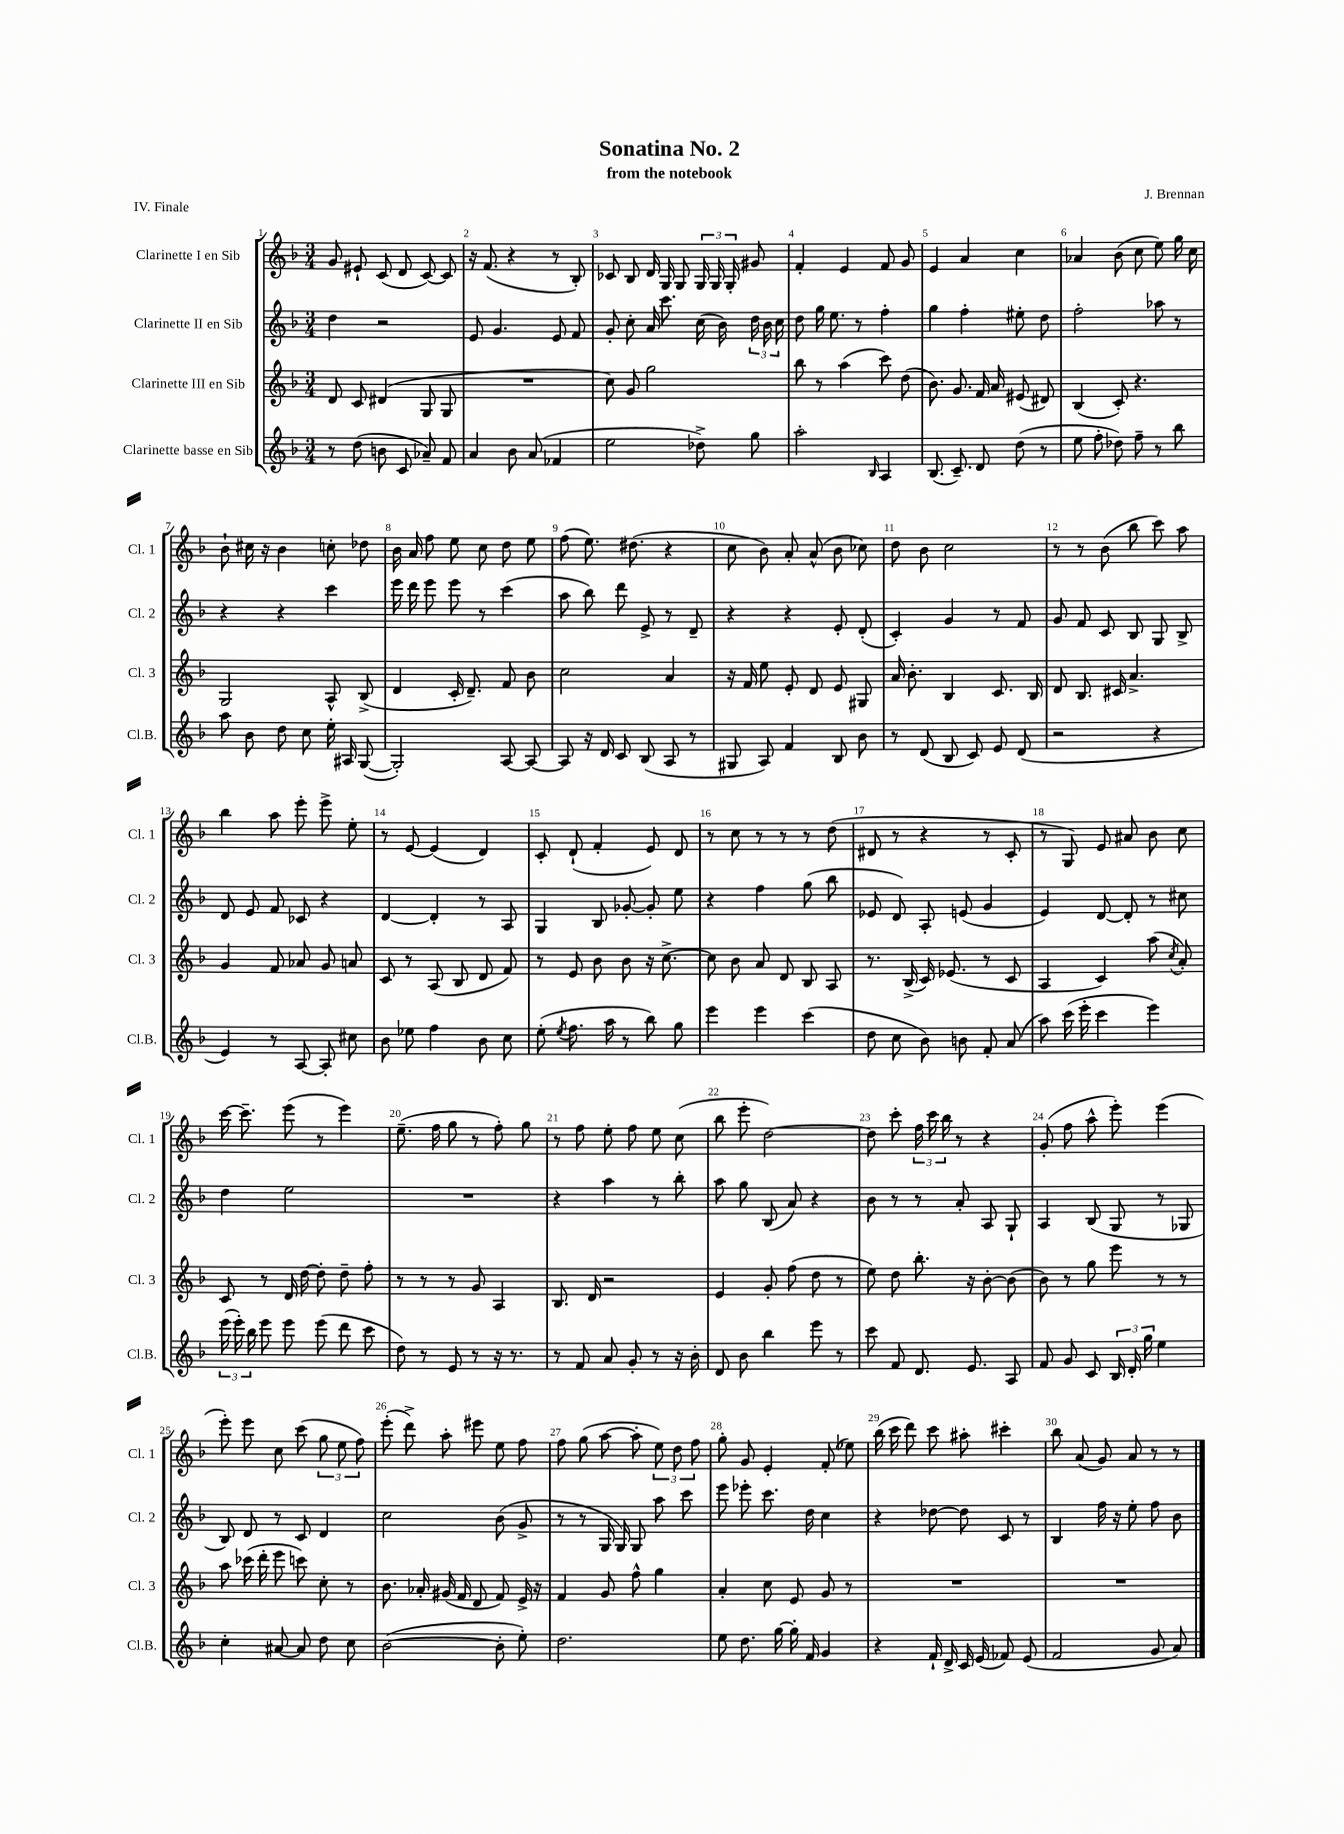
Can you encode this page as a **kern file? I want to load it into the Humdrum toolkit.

**kern	**kern	**kern	**kern
*staff4	*staff3	*staff2	*staff1
*clefG2	*clefG2	*clefG2	*clefG2
*k[b-]	*k[b-]	*k[b-]	*k[b-]
*M3/4	*M3/4	*M3/4	*M3/4
8r	8d/	4dd\	8g/
(8dd\	8c/	.	8e#`/
8b\	(4d#/	2r	(8c/
8c/	.	.	8d/
8a-~/)	8G/	.	[8c/)
8f/	8G/	.	8c/]
=	=	=	=
4a/	2.r	8e/	16r
.	.	.	(8.f/
.	.	4.g/	.
8b-\	.	.	4r
(8a/	.	.	.
4f-/	.	8e/	8r
.	.	8f/	8B-'/)
=	=	=	=
2ee\	8cc\)	8g'/	8c-/
.	8g/	8cc'\	8B-/
.	2gg\	16a/	16d/
.	.	8.ccc\	16G/
.	.	.	8G/
8dd-^\)	.	(16cc\	24G/
.	.	.	24G/
.	.	16b-\)	.
.	.	.	24G'/
8gg\	.	24dd\	8g#/
.	.	24b-\	.
.	.	24cc\	.
=	=	=	=
2aa'\	8bb-\	8dd\	4f'/
.	8r	16gg\	.
.	.	8.ee\	.
.	(4aa\	.	4e/
.	.	8r	.
16qqB-/	.	.	.
4A/	8ccc\)	4ff'\	8f/
.	(8dd\	.	8g/
=	=	=	=
(8.B-/	8.b-\)	4gg\	4e/
8.c~/)	8.g/	.	.
.	.	4ff'\	4a/
8d/	16f/	.	.
.	16a/	.	.
(8dd\	(8e#/	8ee#'\	4cc\
8r	8d#/)	8dd\	.
=	=	=	=
8ee\	(4B-/	2ff'\	4a-/
8ff'\	.	.	.
8dd-\)	8c'/)	.	(8b-\
8ff~\	4.r	.	8cc\
8r	.	8aa-\	8ee\)
8bb-\	.	8r	16gg\
.	.	.	16cc\
=	=	=	=
8aa\	2G/	4r	8b-`\
8b-\	.	.	16cc#\
.	.	.	16r
8dd\	.	4r	4b-\
8cc\	.	.	.
16ee'\	8A^^/	4ccc\	8cc'\
16A#/	.	.	.
([8G/	(8B-^/	.	8dd-\
=	=	=	=
2G'/])	4d/	16eee\	16b-\
.	.	16ddd\	16a/
.	.	8eee\	8ff\
.	16c'/	8eee\	8ee\
.	8.d~/)	.	.
.	.	8r	8cc\
[8A/	8f/	(4ccc\	8dd\
8A/_	8b-\	.	8ee\
=	=	=	=
8A/]	2cc\	8aa\	(8ff\
16r	.	8bb-\)	8.ee\)
16d/	.	.	.
8c/	.	8ddd\	.
.	.	.	(8.dd#\
(8B-/	.	8e^/	.
8A/	4a/	8r	4r
8r	.	8d~/	.
=	=	=	=
8G#/	16r	4r	8cc\
.	16f/	.	.
8A/)	8ee\	.	8b-\)
4f/	8e'/	4r	8a'/
.	8d/	.	(8a^^/
8B-/	8e/	8e'/	8b-\
8b-\	8G#/	(8d'/	8cc-\)
=	=	=	=
8r	16a/	4c'/)	8dd\
.	8.b-'\	.	.
(8d/	.	.	8b-\
8B-/	4B-/	4g/	2cc\
8c/)	.	.	.
8e/	8.c/	8r	.
(8d/	.	8f/	.
.	16B-/	.	.
=	=	=	=
2r	8d/	8g/	8r
.	8.B-/	8f/	8r
.	.	8c/	(8b-\
.	16c#/	.	.
.	4.a^/	8B-/	8bb-\
4r	.	8G/	8ccc\)
.	.	8B-^/	8aa\
=	=	=	=
4e/)	4g/	8d/	4bb-\
.	.	8e/	.
8r	8f/	8f/	8aa\
[8A/	8a-/	8c-/	8eee'\
8A'/]	8g/	4r	8eee^\
8cc#\	8a/	.	8ee'\
=	=	=	=
8b-\	8c/	[4d/	8r
8ee-\	8r	.	[8e/
4ff\	(8A/	4d'/]	(4e/]
.	8B-/	.	.
8b-\	8d/	8r	4d/)
8cc\	8f/)	8A/	.
=	=	=	=
(8ee'\	8r	4G/	8c'/
8qee/	.	.	.
8.ff\	8e/	.	(8d`/
.	8b-\	8B-/	4f'/
16aa\	.	.	.
8r	8b-\	[8g-'/	.
8bb-\)	16r	8g-'/]	8e/)
.	[8.cc^\	.	.
8gg\	.	8ee\	8d/
=	=	=	=
4eee\	8cc\]	4r	8r
.	8b-\	.	8cc\
4eee\	8a/	4ff\	8r
.	8d/	.	8r
(4ccc\	8B-/	(8gg\	8r
.	8A/	8bb-\	(8dd\
=	=	=	=
8dd\	8.r	8e-/	8d#/
8cc\	.	8d/)	8r
.	(16B-^/	.	.
8b-\)	16c/)	8A'/	4r
.	(8.e-/	.	.
8b\	.	(8e/	.
8f'/	8r	4g/	8r
(8a/	8c/	.	8c'/
=	=	=	=
8aa\)	4A/	4e/)	8r
(16ccc\	.	.	8G/)
16eee'\	.	.	.
4ccc\	4c/)	[8d/	8e/
.	.	8d'/]	8a#/
4eee\)	(8aa\	8r	8b-\
.	8qcc/	.	.
.	8a'/)	8cc#\	8cc\
=	=	=	=
(24eee\	8c/	4dd\	[16ccc\
24eee'\)	.	.	.
.	.	.	8.ccc~\]
24bb-\	.	.	.
8eee\	8r	.	.
8eee\	16d/	2ee\	(8eee\
.	[16dd\	.	.
(8eee\	8dd'\]	.	8r
8ddd\	8dd~\	.	4eee\)
8ccc\	8ff'\	.	.
=	=	=	=
8dd\)	8r	2.r	(8.ee~\
8r	8r	.	.
.	.	.	16ff\
8e/	8r	.	8gg\
8r	8g/	.	8r
16r	4A/	.	8ff'\)
8.r	.	.	.
.	.	.	8gg\
=	=	=	=
8r	8.B-/	4r	8r
8f/	.	.	8ff\
.	16d/	.	.
8a/	2r	4aa\	8ee'\
8g'/	.	.	8ff\
8r	.	8r	8ee\
16r	.	8bb-'\	(8cc\
16b-'\	.	.	.
=	=	=	=
8d/	4e/	8aa\	8bb-\
8b-\	.	8gg\	8eee'\
4bb-\	8g'/	(8B-/	[2dd\)
.	(8ff\	8a/)	.
8eee\	8dd\	4r	.
8r	8r	.	.
=	=	=	=
8ccc\	8ee\)	8b-\	8dd\]
8f/	8dd\	8r	8ccc'\
8.d/	8.bb-'\	8r	24ff\
.	.	.	24ccc\
.	.	.	24bb-\
.	.	8a'/	8r
8.e/	16r	.	.
.	[8b-'\	8A/	4r
8A/	(8b-\]	8G`/	.
=	=	=	=
8f/	8b-\)	4A/	(8g'/
8g/	8r	.	8ff\
8c/	8gg\	(8B-/	8aa^^\
24B-/	8eee\	8G/	8eee'\)
24d'/	.	.	.
24gg\	.	.	.
4ee\	8r	8r	(4eee\
.	8r	8G-/	.
=	=	=	=
4cc'\	8aa\	8B-/)	8eee'\)
.	(16ccc-\	8d/	8eee\
.	16ddd'\	.	.
[8a#/	8eee\	8r	8cc\
8a#/]	8ccc\)	8c/	(8ccc\
8dd\	8cc'\	4d/	12gg\
.	.	.	12ee\
8cc\	8r	.	.
.	.	.	12ff\)
=	=	=	=
([2b-\	8.b-\	2cc\	(8eee'\
.	.	.	8ddd^\)
.	16a-'/	.	.
.	(16g#/	.	8aa'\
.	16f/	.	.
.	8d/	.	8eee#\
8b-'\]	8f/)	(8b-\	8ee\
8ee'\)	16e^/	8g^/	8ff\
.	16r	.	.
=	=	=	=
2.dd\	4f/	8r	8ff\
.	.	8r	(8gg\
.	8g/	16G/	[8aa\
.	.	16G/)	.
.	8ff^^\	8G/	8aa'\]
.	4gg\	8aa\	12ee\)
.	.	.	12dd\
.	.	8ccc\	.
.	.	.	12ff\
=	=	=	=
8ee\	4a'/	8eee\	8gg'\
8.dd\	.	8eee-'\	8g/
.	8cc\	8.ccc\	4e'/
[16gg\	.	.	.
16gg'\]	8e/	.	.
16f/	.	16dd\	.
4g/	8g/	4cc\	(8f'/
.	8r	.	8ee-\)
=	=	=	=
4r	2.r	4r	(16bb-\
.	.	.	16ccc\
.	.	.	8ddd\)
16f`/	.	[8dd-\	8ccc\
16d^/	.	.	.
16c/	.	8dd-\]	8aa#'\
(16e/	.	.	.
8f-/)	.	8c/	4ccc#'\
(8e/	.	8r	.
=	=	=	=
2f/	2.r	4B-/	8bb-\
.	.	.	(8a/
.	.	16ff\	8g/)
.	.	16r	.
.	.	8ee'\	8a/
8g/	.	8ff\	8r
8a/)	.	8b-\	8r
==	==	==	==
*-	*-	*-	*-
